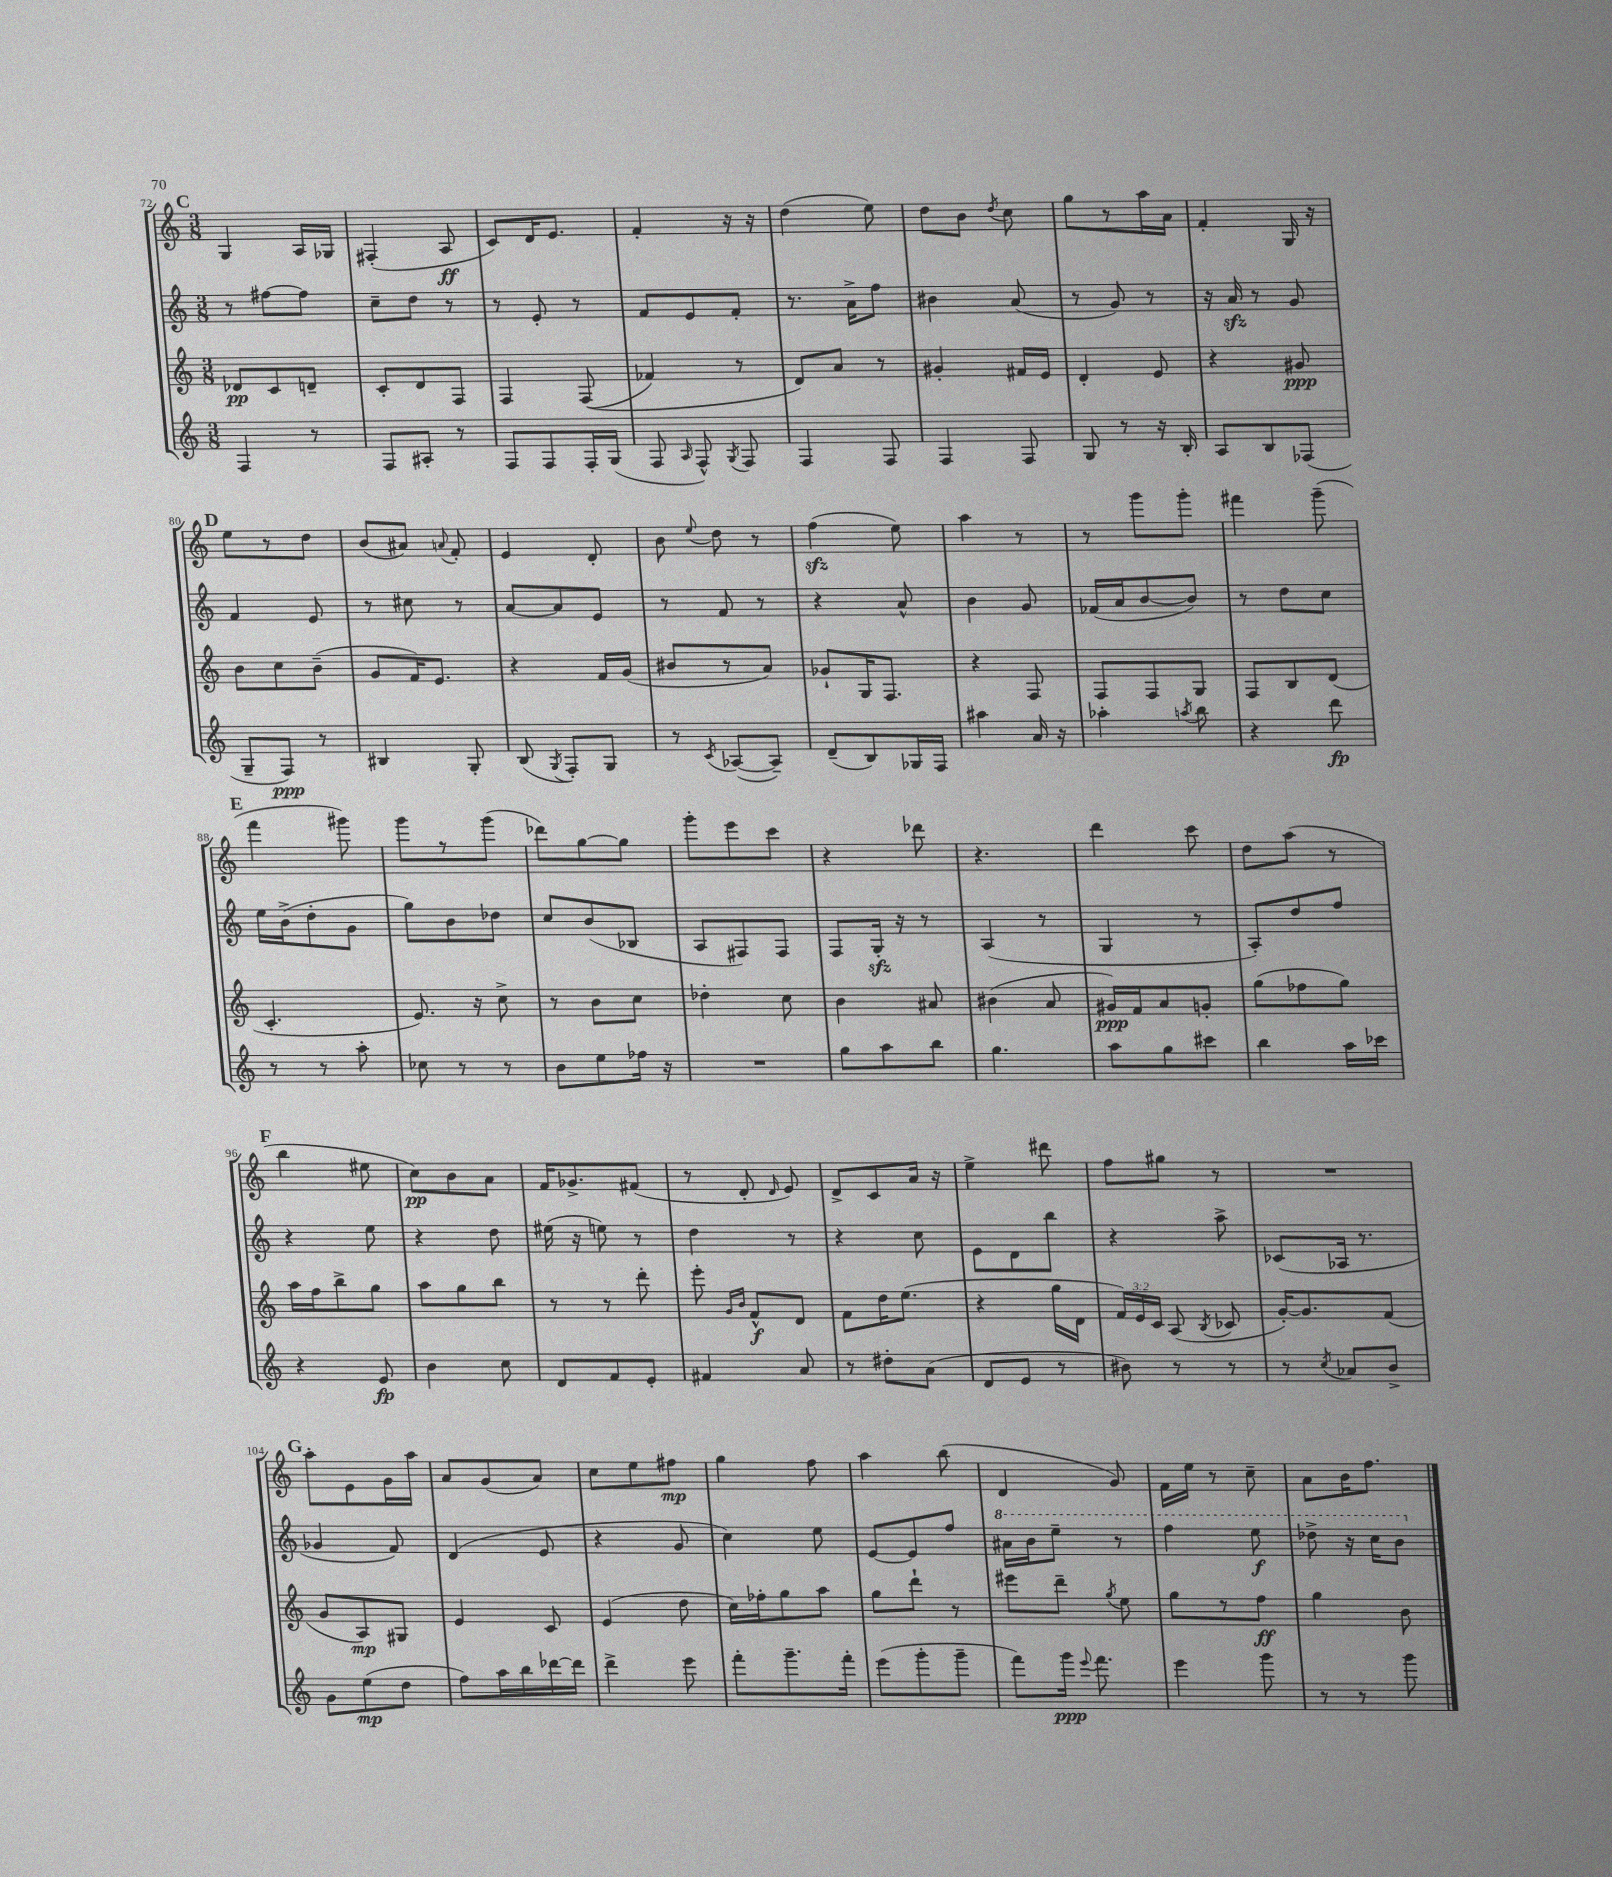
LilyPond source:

<<
\new StaffGroup <<
\new Staff = "s0" {
    \clef treble \key c \major \numericTimeSignature \time 3/8
    \autoBeamOff \mark \markup { \bold "C" } g4 a16[ ges16] |
    fis4-.( a8\ff |
    c'8[) d'16 e'8.] |
    f'4-. r16 r16 |
    d''4( e''8) |
    d''8[ b'8] \acciaccatura { d''8 } c''8 |
    g''8[ r8 a''16 a'16] |
    f'4-. g16 r16 |
    \mark \markup { \bold "D" } e''8[ r8 d''8] |
    b'8[( ais'8]) \appoggiatura { a'8 } f'8-. |
    e'4 d'8-. |
    b'8 \appoggiatura { e''8 } d''8 r8 |
    f''4\sfz( e''8) |
    a''4 r8 |
    r8 g'''8[ g'''8]-. |
    fis'''4 g'''8--( |
    \mark \markup { \bold "E" } f'''4 gis'''8) |
    g'''8[ r8 g'''8]( |
    des'''8[) g''8~ g''8] |
    g'''8[-. e'''8 c'''8] |
    r4 des'''8 |
    r4. |
    d'''4 c'''8 |
    d''8[ a''8]( r8 |
    \mark \markup { \bold "F" } b''4 eis''8 |
    c''8[\pp) b'8 a'8] |
    f'16[ ges'8.-> fis'8]( |
    r8 d'8-. \grace { d'16 } e'8) |
    d'8[-> c'8 a'16] r16 |
    e''4-> dis'''8 |
    f''8[ gis''8] r8 |
    R4. |
    \mark \markup { \bold "G" } a''8[-. e'8 g'16 a''16] |
    a'8[ g'8( a'8]) |
    c''8[ e''8 fis''8]\mp |
    g''4 f''8 |
    a''4 b''8( |
    d'4 g'8) |
    f'16[ e''16] r8 c''8-- |
    a'8[ b'16 f''8.] \bar "|." |
}
\new Staff = "s1" {
    \clef treble \key c \major \numericTimeSignature \time 3/8
    \autoBeamOff \mark \markup { \bold "C" } r8 fis''8[~ fis''8] |
    c''8[-- d''8] r8 |
    r8 e'8-. r8 |
    f'8[ e'8 f'8]-. |
    r8. a'16[-> f''8] |
    bis'4 a'8( |
    r8 g'8) r8 |
    r16 a'16\sfz r8 g'8 |
    \mark \markup { \bold "D" } f'4 e'8 |
    r8 cis''8 r8 |
    a'8[~ a'8 e'8] |
    r8 f'8 r8 |
    r4 a'8-^ |
    b'4 g'8 |
    fes'16[( a'16 b'8~ b'8]) |
    r8 d''8[ c''8] |
    \mark \markup { \bold "E" } e''16[ b'16->( d''8-. g'8] |
    g''8[) b'8 des''8] |
    c''8[ b'8( bes8] |
    a8[ fis8) fis8] |
    f8[ g16]-.\sfz r16 r8 |
    a4( r8 |
    g4 r8 |
    a8[-.) d''8 f''8] |
    \mark \markup { \bold "F" } r4 e''8 |
    r4 d''8 |
    eis''16( r16 e''8) r8 |
    d''4 r8 |
    r4 c''8 |
    e'8[ d'8 b''8] |
    r4 a''8-> |
    ces'8[( aes16] r8. |
    \mark \markup { \bold "G" } ges'4 f'8) |
    d'4( e'8 |
    r4 g'8 |
    c''4) e''8 |
    e'8[~ e'8 f''8] |
    \ottava #1 ais''16[ b''16 e'''8]-- r8 |
    f'''4 e'''8\f |
    des'''8-> r16 c'''16[ b''8] \ottava #0 \bar "|." |
}
\new Staff = "s2" {
    \clef treble \key c \major \numericTimeSignature \time 3/8 \override Staff.TupletNumber.text = #tuplet-number::calc-fraction-text
    \autoBeamOff \mark \markup { \bold "C" } des'8[\pp c'8 d'8]-- |
    c'8[-. d'8 f8] |
    f4 f8(\( |
    fes'4) r8 |
    d'8[\) a'8] r8 |
    gis'4-. fis'16[ e'16] |
    d'4-. e'8 |
    r4 gis'8\ppp |
    \mark \markup { \bold "D" } b'8[ c''8 b'8]--( |
    g'8[ f'16) e'8.] |
    r4 f'16[ g'16]( |
    bis'8[ r8 a'8]) |
    ges'8[-! g16 f8.] |
    r4 f8 |
    f8[ f8 g8] |
    f8[ b8 d'8]( |
    \mark \markup { \bold "E" } c'4.-. |
    e'8.) r16 c''8-> |
    r8 b'8[ c''8] |
    des''4-. c''8 |
    b'4 ais'8 |
    bis'4( a'8 |
    gis'16[\ppp) f'16 a'8 g'8]-. |
    g''8[( fes''8 g''8]) |
    \mark \markup { \bold "F" } a''16[ f''16 b''8-> g''8] |
    a''8[ g''8 b''8] |
    r8 r8 d'''8-. |
    e'''8-. \grace { g'16[ b'16] } f'8[-^\f d'8] |
    f'8[ d''16 e''8.]( |
    r4 g''16[ d'16] |
    \tuplet 3/2 { f'16[) e'16 c'16] } a8( \acciaccatura { b8 } ces'8 |
    g'16[~-.) g'8. f'8]( |
    \mark \markup { \bold "G" } g'8[ a8\mp) gis8] |
    e'4 c'8 |
    e'4( d''8 |
    c''16[) fes''16-. g''8 a''8] |
    g''8[ d'''8]-! r8 |
    eis'''8[ d'''8]-- \acciaccatura { g''8 } e''8 |
    g''8[ r8 f''8]\ff |
    g''4 b'8 \bar "|." |
}
\new Staff = "s3" {
    \clef treble \key c \major \numericTimeSignature \time 3/8
    \autoBeamOff \mark \markup { \bold "C" } f4 r8 |
    f8[ ais8]-. r8 |
    f8[ f8 f16-. g16]( |
    f8 \grace { a16 } f8-^) \acciaccatura { g8 } f8 |
    f4 f8 |
    f4 f8 |
    g8 r8 r16 b16-. |
    a8[ b8 fes8]( |
    \mark \markup { \bold "D" } g8[-- f8]\ppp) r8 |
    bis4 g8-. |
    b8( \acciaccatura { g8 } f8[-.) g8] |
    r8 \acciaccatura { c'8 } aes8[~( aes8]--) |
    d'8[--( b8) ges16 f16] |
    ais''4 a'16 r16 |
    aes''4-. \acciaccatura { a''8 } b''8 |
    r4 d'''8\fp |
    \mark \markup { \bold "E" } r8 r8 a''8-. |
    ces''8 r8 r8 |
    b'8[ e''8 fes''16] r16 |
    R4. |
    g''8[ a''8 b''8] |
    g''4. |
    a''8[ g''8 cis'''8] |
    b''4 a''16[ ces'''16] |
    \mark \markup { \bold "F" } r4 e'8\fp |
    b'4 c''8 |
    d'8[ f'8 e'8]-. |
    fis'4 a'8 |
    r8 dis''8[-. a'8]( |
    d'8[ e'8] r8 |
    bis'8) r8 r8 |
    r8 \acciaccatura { c''8 } aes'8[ b'8]-> |
    \mark \markup { \bold "G" } g'8[ e''8\mp( d''8] |
    f''8[) a''16 b''16 des'''16~ des'''16] |
    d'''4-> e'''8 |
    f'''8[-. g'''8.-- f'''16]-. |
    e'''8[( g'''8-. g'''8]-- |
    f'''8[) g'''16]\ppp \appoggiatura { e'''8 } f'''8. |
    e'''4 g'''8 |
    r8 r8 g'''8 \bar "|." |
}
>>
>>
\layout { \context { \Score currentBarNumber = #72 } }
